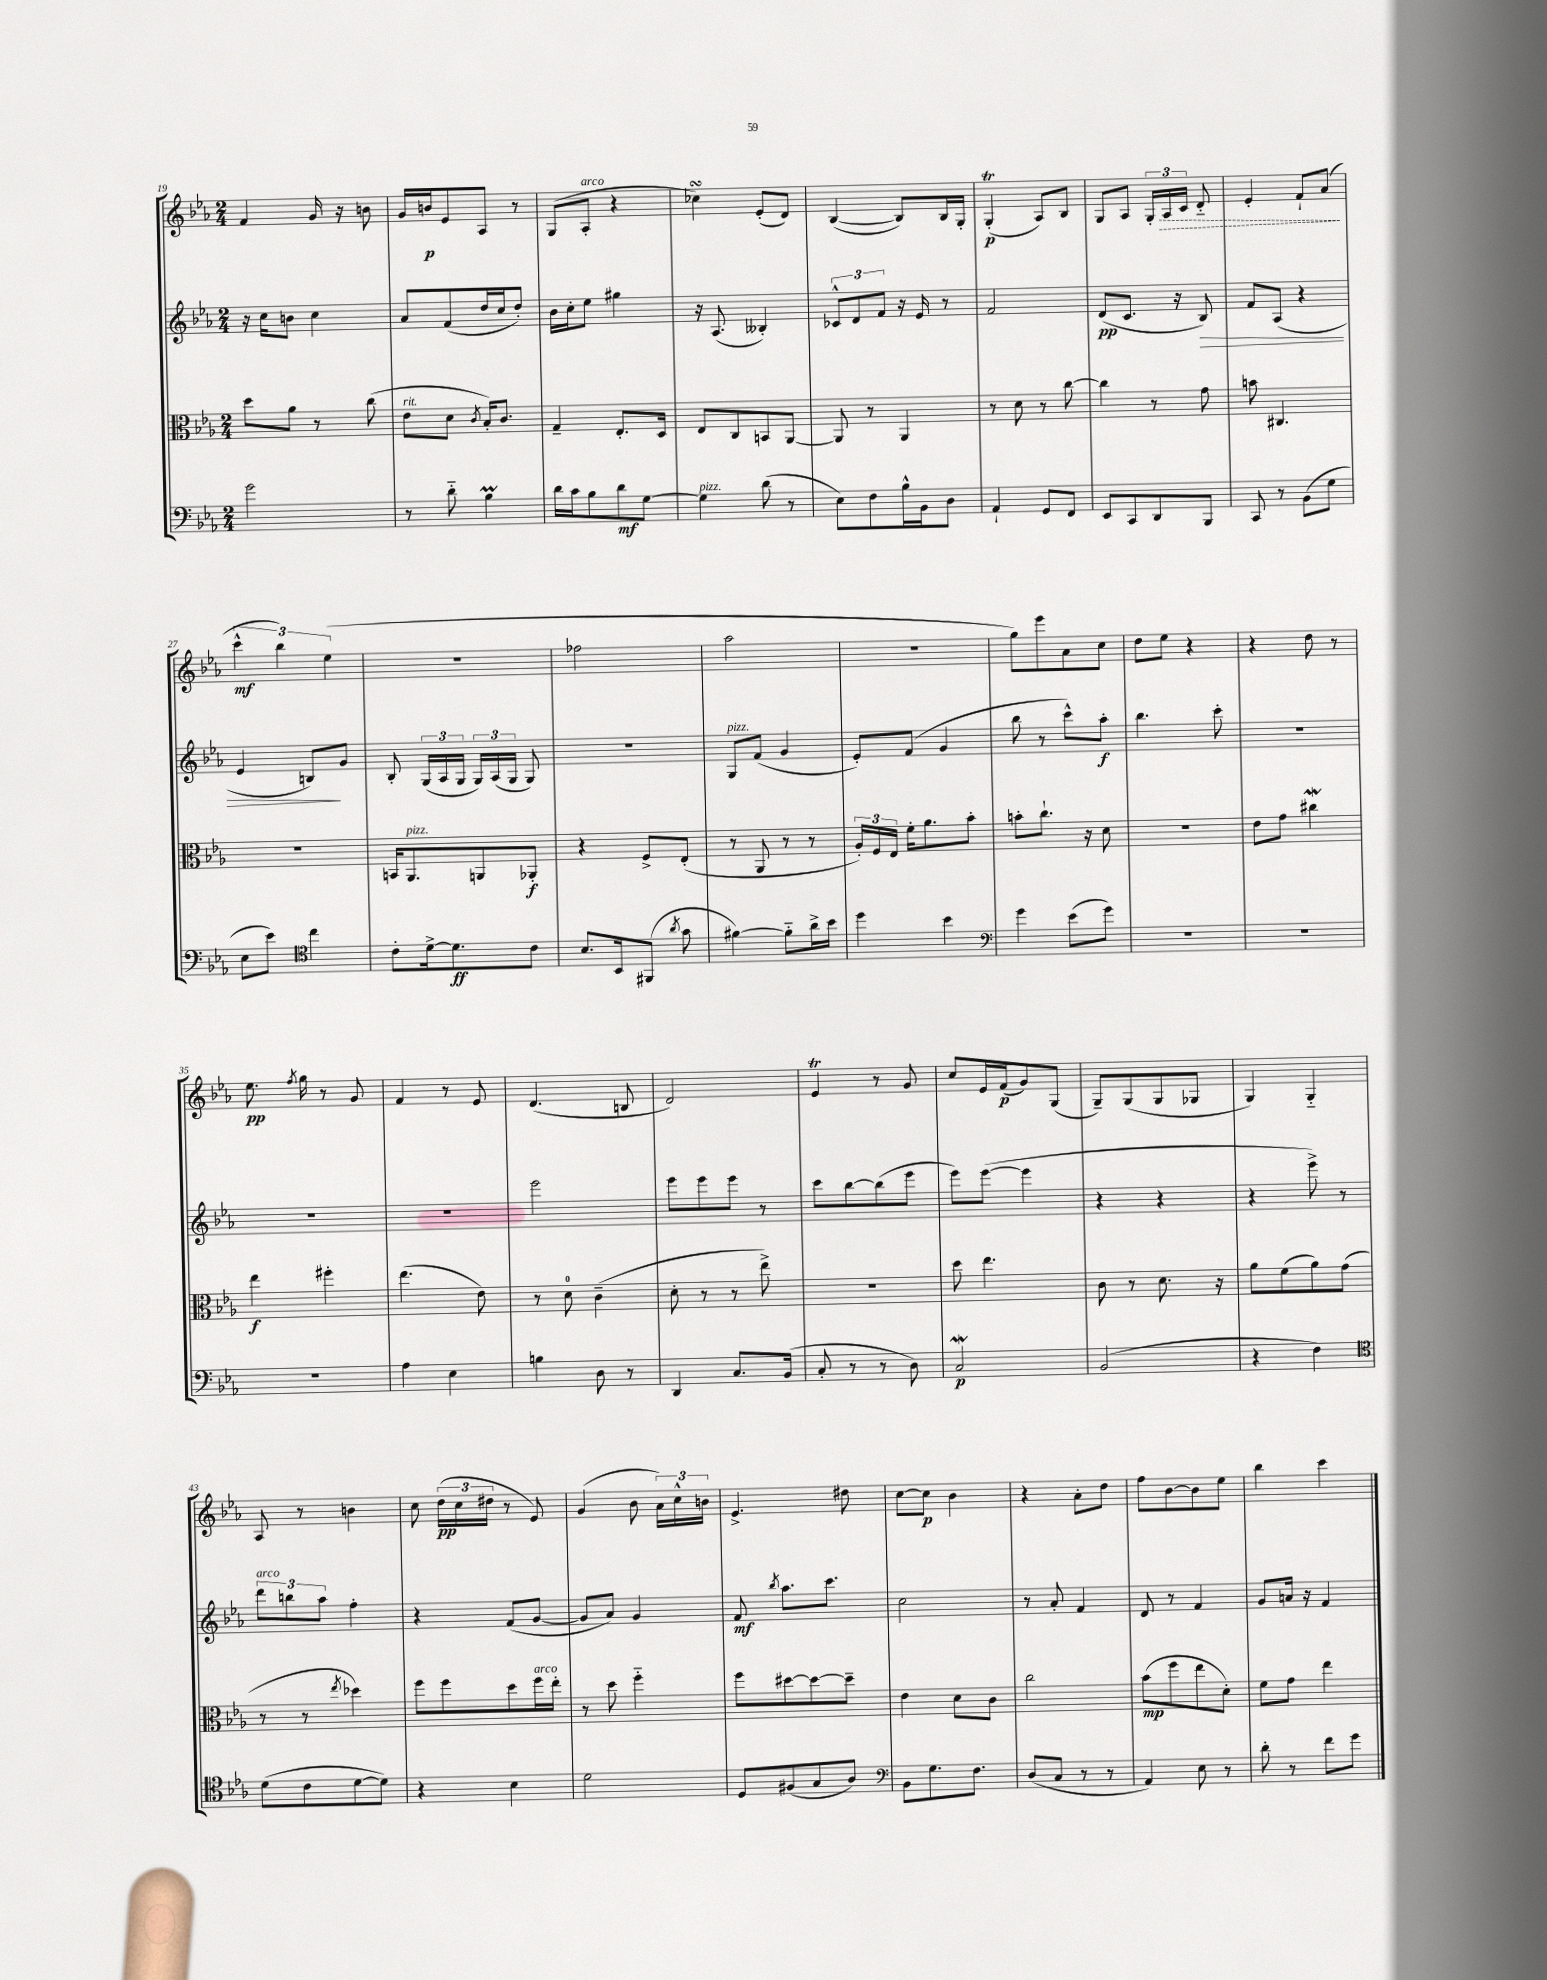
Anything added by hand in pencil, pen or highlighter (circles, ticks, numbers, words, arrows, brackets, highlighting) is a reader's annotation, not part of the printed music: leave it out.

**kern	**kern	**kern	**kern
*staff4	*staff3	*staff2	*staff1
*clefF4	*clefC3	*clefG2	*clefG2
*k[b-e-a-]	*k[b-e-a-]	*k[b-e-a-]	*k[b-e-a-]
*M2/4	*M2/4	*M2/4	*M2/4
2g	8dd	16r	4f
.	.	16cc	.
.	8a-	8b	.
.	8r	4cc	16g
.	.	.	16r
.	(8cc	.	8b
=	=	=	=
8r	8e-	8a-	16g
.	.	.	16b
8d'~	8d	(8f	8e-
.	8qc	.	.
4B-	16B-')	16dd	8A-
.	8.c	16cc	.
.	.	8dd')	8r
=	=	=	=
16d	4G~	16b-	(8G
16c	.	16cc'	.
8B-	.	8ee-	8A-'
8d	8.E-'	4gg#	4r
[8G	.	.	.
.	16D	.	.
=	=	=	=
4G]	8E-	16r	4cc-)
.	.	(8.A-	.
.	8C	.	.
(8d	8BB	4B--')	(8e-'
8r	[8AA-	.	8d)
=	=	=	=
8E-)	8AA-]	12c-^^	([4B-
.	.	12d	.
8F	8r	.	.
.	.	12f	.
16B-^^	4AA-	16r	8B-])
16BB-	.	16e-	.
8D	.	8r	16B-
.	.	.	16G'
=	=	=	=
4AA-`	8r	2f	(4G'
.	8d	.	.
8GG	8r	.	8A-)
8FF	[8cc	.	8B-
=	=	=	=
8EE-	4cc]	(8d	8G
8CC	.	8.c	8A-
8DD	8r	.	24G'
.	.	.	24A-
.	.	16r	.
.	.	.	24c
8BBB-	8g	8B-)	8d'~
=	=	=	=
8CC	8b	8f	4e-'
8r	4.C#	(8A-	.
(8BB-	.	4r	8f`
8G	.	.	(8a-
=	=	=	=
8E-	2r	4e-	6ccc^^
8e-)	.	.	.
.	.	.	6bb-)
*clefC4	*	*	*
4cc	.	8B)	.
.	.	.	(6ee-
.	.	8g	.
=	=	=	=
8c'	16BB	8B-'	2r
.	8.AA-	.	.
[16d^	.	(24G	.
.	.	24A-	.
8.d]	.	.	.
.	.	24G	.
.	8AA	24G)	.
.	.	(24A-	.
.	.	24G	.
8c	8AA-'	8G)	.
=	=	=	=
8.B-	4r	2r	2ff-
16BB-	.	.	.
(8FF#	8F^	.	.
8qa-	.	.	.
8g	(8E-'	.	.
=	=	=	=
[4f#)	8r	8G	2aa-
.	8AA-	(8f	.
8f#'~]	8r	4g	.
16a-^	8r	.	.
16b-	.	.	.
=	=	=	=
4dd	24A-')	8e-')	2r
.	24F	.	.
.	24E-	.	.
.	16f'	(8f	.
.	8.a-	.	.
4b-	.	4g	.
.	8b-'	.	.
=	=	=	=
*clefF4	*	*	*
4g	8b'	8bb-	8gg)
.	8.cc`	8r	8eee-
(8e-	.	8ccc^^)	8a-
.	16r	.	.
8g)	8d	8aa-'	8cc
=	=	=	=
2r	2r	4.bb-	8dd
.	.	.	8ee-
.	.	.	4r
.	.	8ccc'	.
=	=	=	=
2r	8e-	2r	4r
.	8g	.	.
.	4cc#	.	8dd
.	.	.	8r
=	=	=	=
2r	4ee-	2r	8.ee-
.	.	.	8qff
.	.	.	16gg
.	4ff#'	.	8r
.	.	.	8g
=	=	=	=
4A-	(4.ee-	2r	4f
4E-	.	.	8r
.	8e-)	.	8e-
=	=	=	=
4B	8r	2eee-	(4.d
.	8d	.	.
8D	(4c~	.	.
8r	.	.	8B
=	=	=	=
4DD	8d'	8eee-	2d)
.	8r	8eee-	.
8.C	8r	8eee-	.
.	8ee-^)	8r	.
(16BB-	.	.	.
=	=	=	=
8C'	2r	8ccc	4e-
8r	.	[8bb-	.
8r	.	(8bb-]	8r
8D)	.	8eee-	8g
=	=	=	=
2C	8dd	8eee-)	8cc
.	4.ee-	([8eee-	16e-
.	.	.	(16f
.	.	4eee-]	8g)
.	.	.	(8G
=	=	=	=
(2BB-	8c	4r	8G~)
.	8r	.	(8G
.	8.d	4r	8G
.	.	.	8G-
.	16r	.	.
=	=	=	=
4r	8a-	4r	4G)
.	(8f	.	.
4F)	8a-)	8eee-^)	4G'~
.	(8g	8r	.
=	=	=	=
*clefC4	*	*	*
(8d	8r	12ddd	8A-
.	.	12bb	.
8c	8r	.	8r
.	.	12aa-	.
.	8qee-	.	.
[8d	4dd-)	4ff'	4b
8d])	.	.	.
=	=	=	=
4r	8ff	4r	8cc
.	8ff	.	(24dd
.	.	.	24cc
.	.	.	24dd#
4B-	8dd	(8f	8r
.	16ff	[8g	8e-)
.	16ee-'	.	.
=	=	=	=
2d	8r	8g]	(4g
.	8dd	8a-)	.
.	4ff'~	4g	8b-
.	.	.	24a-)
.	.	.	24cc^^
.	.	.	24b
=	=	=	=
8D	8ff	8f	4.e-^
.	.	8qbb-	.
(8F#	[8dd#	8.aa-	.
8G	8dd#_	.	.
.	.	8.ccc	.
8A-)	8dd#~]	.	8dd#
=	=	=	=
*clefF4	*	*	*
8BB-	4e-	2cc	[8cc
8.G	.	.	8cc]
.	8d	.	4b-
8.F	.	.	.
.	8c	.	.
=	=	=	=
(8D	2cc	8r	4r
8C	.	8a-'	.
8r	.	4f	8a-'
8r	.	.	8dd
=	=	=	=
4AA-)	(8b-	8d	8ff
.	8ff	8r	[8b-
8E-	8ee-	4f	8b-]
8r	8d')	.	8ee-
=	=	=	=
8d'	8f	8g	4bb-
8r	8g	16a	.
.	.	16r	.
8f	4ee-	4f	4ccc
8g	.	.	.
==	==	==	==
*-	*-	*-	*-
